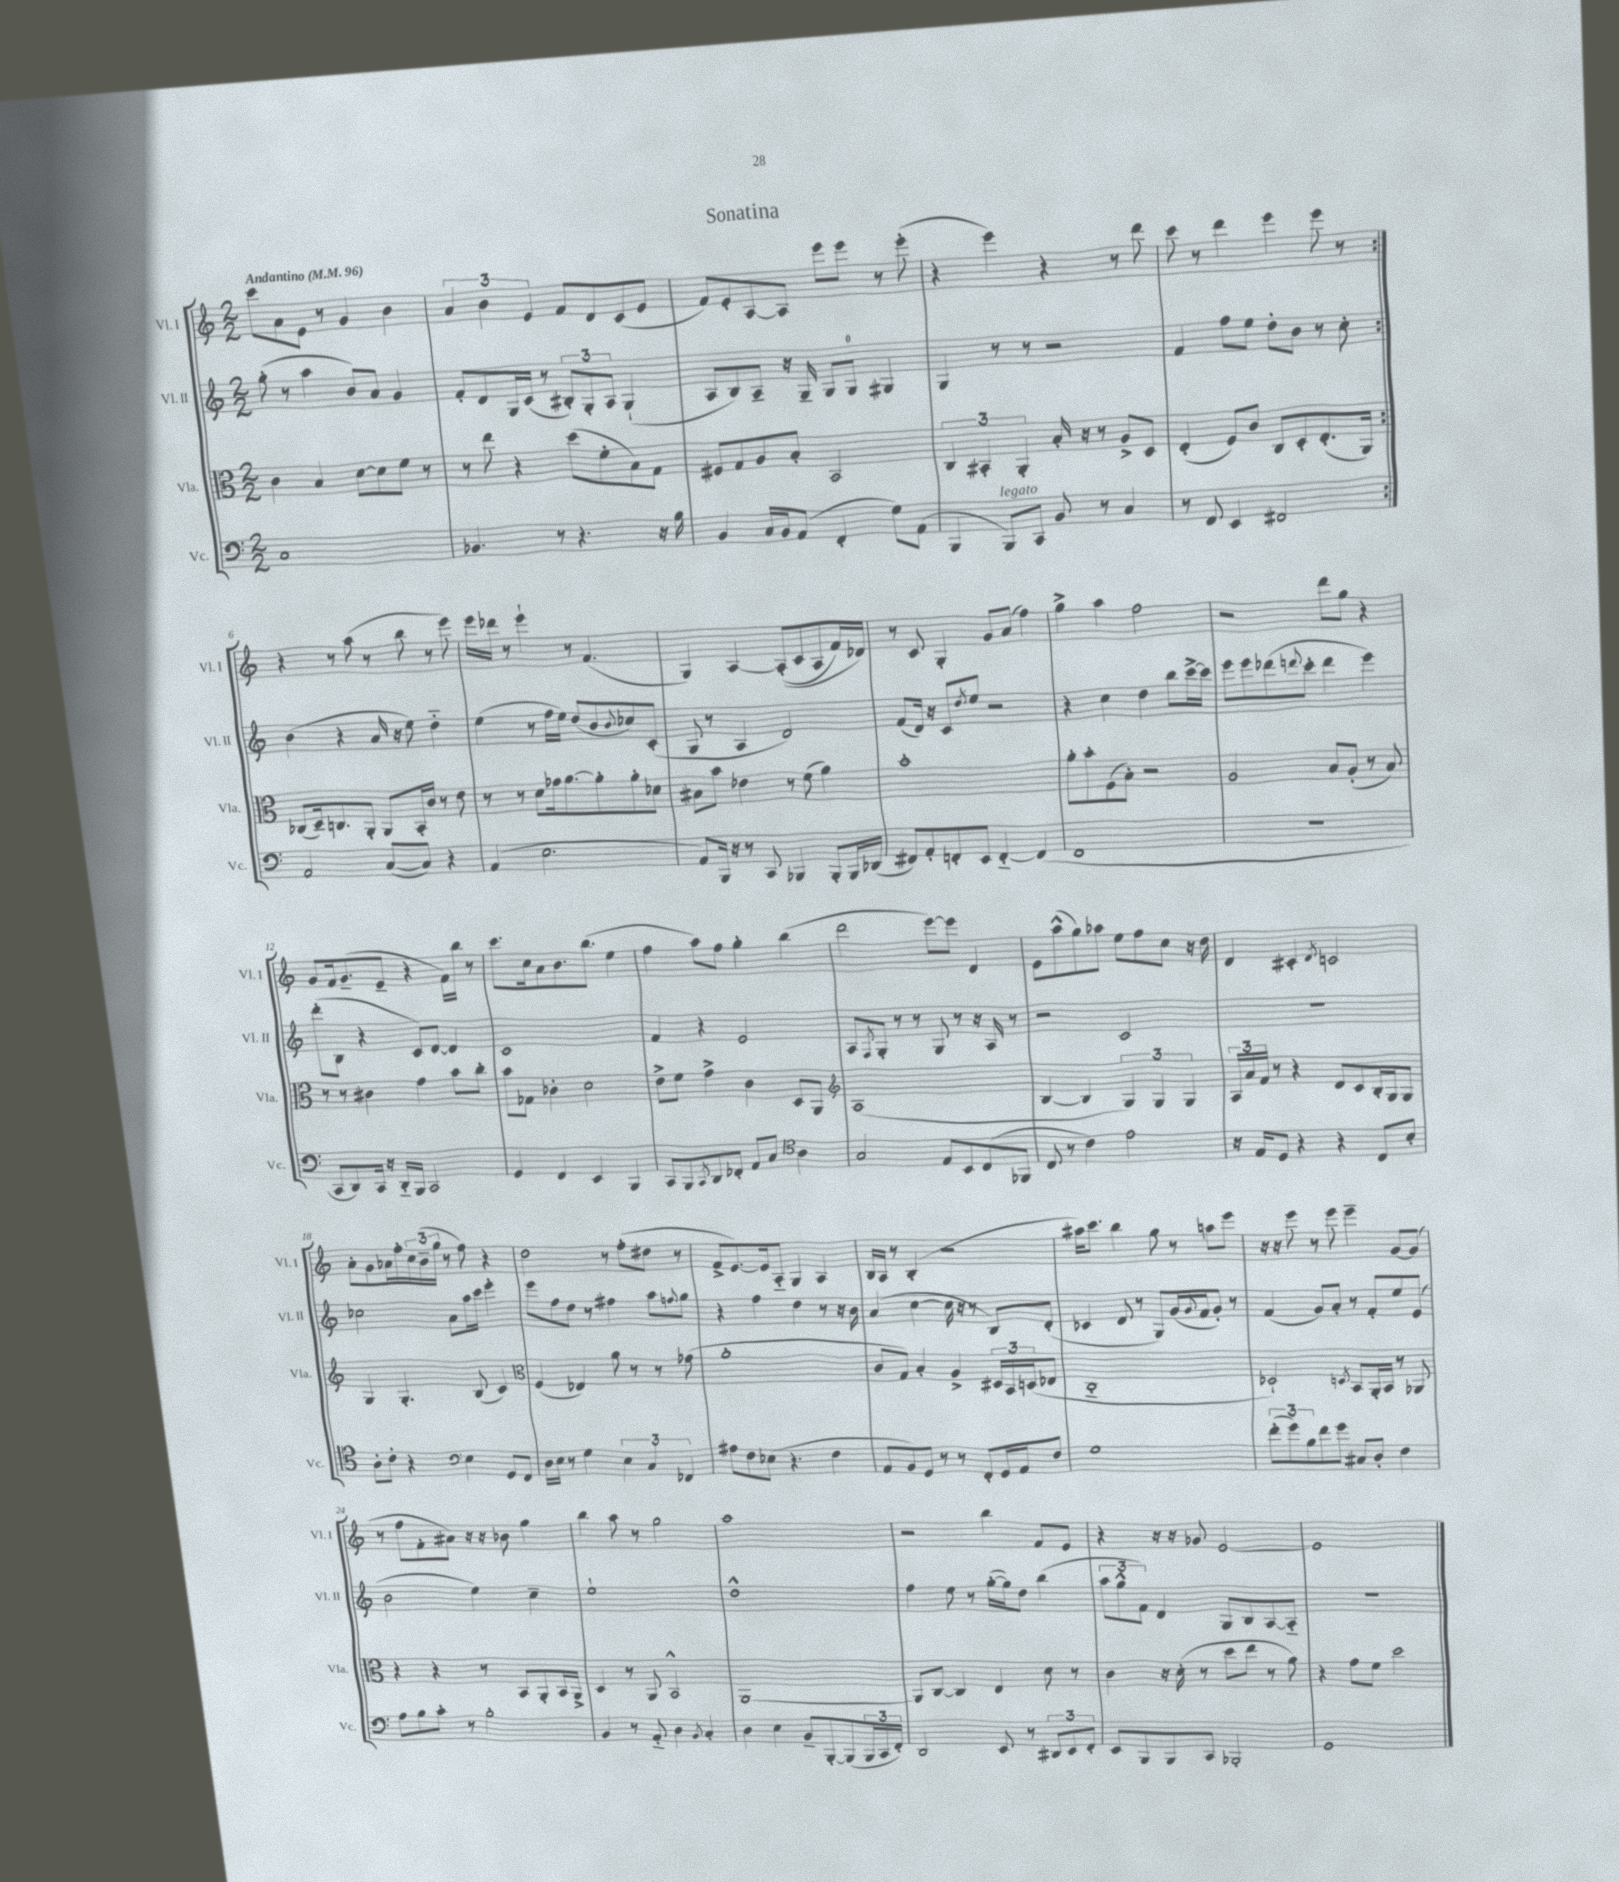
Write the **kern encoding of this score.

**kern	**kern	**kern	**kern
*part4	*part3	*part2	*part1
*staff4	*staff3	*staff2	*staff1
*I"Vc.	*I"Vla.	*I"Vl. II	*I"Vl. I
*I'Vc.	*I'Vla.	*I'Vl. II	*I'Vl. I
*clefF4	*clefC3	*clefG2	*clefG2
*k[]	*k[]	*k[]	*k[]
*M2/2	*M2/2	*M2/2	*M2/2
*MM96	*MM96	*MM96	*MM96
=1	=1	=1	=1
!	!	!	!LO:TX:a:B:t=Andantino
1C	4c\	(8gg'\	8ccc\L
.	.	8r	8a\
.	4B/	4aa\	8e\J
.	.	.	8r
.	[8d\L	8b/L)	4g/
.	8d\]	8a/J	.
.	8f\J	4g/	4b\
.	8r	.	.
=2	=2	=2	=2
4.BB-X/	8r	8f'/L	6a/
.	8ee\	8d/	.
.	.	.	6b\
.	4r	16G/L	.
.	.	(16c/JJ	.
.	.	.	6e/
8r	.	8r	.
4.r	(8dd\L	12B#X'/L)	8f/L
.	.	12G'/	.
.	8f'\	.	8d/
.	.	12A/J	.
.	8B\)	(4G`/	(8c/
16r	8G\J	.	8e/J
16B\	.	.	.
=3	=3	=3	=3
4BB/	8F#X/L	8A/L	8f/L)
.	8G/	8B/)	8e'/
16C/LL	8A/	8A~/J	[8A/
16BB/J	.	.	.
(8AA/J	8B'/J	16r	8A/J]
.	.	16G~/	.
4FF'/	2BB/	8G/L	8eee\L
.	.	8G/J	8eee\J
8G\L)	.	4G#X/	8r
(8AA\J	.	.	(8eee'\
=4	=4	=4	=4
4BBB/	6C/	4G/	4r
.	6BB#X'/	.	.
!LO:TX:a:i:t=legato	!	!	!
8BBB/L)	.	8r	4eee\)
.	6AA'/	.	.
8CC/J	.	8r	.
8BB/	16B'/	2r	4r
.	16r	.	.
8r	8r	.	.
4C/	8A^/L	.	8r
.	8D/J	.	8ddd\
=5	=5	=5	=5
8r	(4E'/	4f/	8ccc\
8FF/	.	.	8r
4EE/	8F/L)	8ff\L	4ddd\
.	8c/J	8ee\J	.
2FF#X/	8C/L	8dd'\L	4eee\
.	8D'/	8b\J	.
.	(8.E'/	8r	8eee\
.	.	8cc'\	8r
.	16AA/Jk)	.	.
!!LO:LB:g=z
=6:|!	=6:|!	=6:|!	=6:|!
2AA/	(8C-X/L	(4b\	4r
.	16D~/k)	.	.
.	8.Cn/	.	.
.	.	4r	8r
.	8AA'/J	.	(8aa\
([8C/L	8AA/L	16a/	8r
.	.	16r	.
8C/J])	16BB'/L	8ee\)	8bb\
.	16c/JJ	.	.
4r	8r	4dd\	8r
.	8e\	.	8eee\)
=7	=7	=7	=7
(4AA/	8r	(4ee\	16eee\LL
.	.	.	16ddd-X\JJ
.	8r	.	8r
2.E\	8d\L	8r	4eee`\
.	16g-X\k	16ff\LL	.
.	[8.a\	16ee\JJ)	.
.	.	(8dd/L	8r
.	8a'\]	8b/	(4.f/
.	.	8qqb/	.
.	8a'\	8cc-X/)	.
.	8d-X\J	(8c'/J	.
=8	=8	=8	=8
8AA/L)	8B#X\L	8G/	4G/)
16BBB/Jk	8b\J	8r	.
16r	.	.	.
8r	4e-X\	4A/	[4A/
8CC/	.	.	.
4BBB-X/	8r	2d/)	((8A'/L]
.	(8f\	.	8c/
8BBB-'/L	4a\)	.	8A/
16BBB-/L	.	.	16f/L)
(16DD-X/JJ	.	.	16d-X/JJ)
=9	=9	=9	=9
8FF#X/L)	1b'	(8f/L	8r
8AA'/	.	16d/Jk)	8c/
.	.	16r	.
8FFn'/	.	8c/L	4G'/
.	.	8qdd/	.
8EE/J	.	8ee/J	.
[4FF/	.	2r	8g/L
.	.	.	(8a/J
(4FF/]	.	.	4ff\)
=10	=10	=10	=10
1FF	8a'\L	4r	4gg^\
.	8b'\	.	.
.	(8F\	4cc\	4aa\
.	8B'\J)	.	.
.	2r	4dd\	2ff\
.	.	8bb\L	.
.	.	[16ccc^\L	.
.	.	16ccc\JJ]	.
=11	=11	=11	=11
1r	2A/	8eee\L	2r
.	.	8eee\	.
.	.	(8ddd-X\	.
.	.	8qqdddn/	.
.	.	8ccc'\J	.
.	8B/L	4ddd\	8ddd\L
.	(8A'/J	.	8gg\J
.	8r	4eee\)	4r
.	8B/)	.	.
!!LO:LB:g=z
=12	=12	=12	=12
8CC/L	8r	(8ddd'\L	8g/L
8DD/)	8r	8B\J	16f/k
.	.	.	(8.g~/
16CC/Jk	4c#X\	4r	.
16r	.	.	.
16DD/LL	.	.	8e~/J
16BBB/JJ	.	.	.
2CC/	4g\	8c/L)	4r
.	.	[8d/J	.
.	8b\L	4d/]	16f\LL)
.	.	.	16bb\JJ
.	8cc'\J	.	8r
=13	=13	=13	=13
4GG/	8b\L	1c	8.ccc\L
.	8G-X\J	.	.
.	.	.	16cc\k
4FF/	4c-X'\	.	8a\
.	.	.	8.b\
4EE/	2d\	.	.
.	.	.	(8.bb\J
4BBB/	.	.	4ee\
=14	=14	=14	=14
8CC/L	8e^\L	4f/	4ff\
8BBB/	8f\J	.	.
8qCC/	.	.	.
8DD/	4g^\	4r	8aa\L)
8FF-X'/J	.	.	8ff\J
8AA/L	4c\	2e/	4gg'\
8C/J	.	.	.
*clefC4	*	*	*
4A\	8D/L	.	(4bb\
.	8AA/J	.	.
=15	=15	=15	=15
*	*clefG2	*	*
2G/	(1A	8A/L	2ddd\
.	.	8qF/	.
.	.	8G'/J	.
.	.	8r	.
.	.	8r	.
8E/L	.	8G/	[8eee\L)
8BB/	.	8r	8eee\J]
(8C/	.	16r	4d/
.	.	16A/	.
8FF-X/J	.	8r	.
=16	=16	=16	=16
8C/	[4B/	2r	8e\L
8r	.	.	(8aa^^\
4c\)	4B/]	.	8gg\)
.	.	.	8aa-X\J
2e\	6G/)	2c/	8ee\L
.	.	.	8ff\
.	6G/	.	.
.	.	.	8cc\J
.	6G/	.	.
.	.	.	16r
.	.	.	16dd\
=17	=17	=17	=17
16r	24A/LL	1r	4d/
.	24a/	.	.
16E/KL	.	.	.
.	24f/JJ	.	.
8D/J	8r	.	.
4r	4r	.	4c#X'/
.	.	.	8qd/
4r	8d/L	.	2cn/
.	8c/	.	.
8C/L	16B'/L	.	.
.	16G/J	.	.
8B'/J	8G/J	.	.
!!LO:LB:g=z
=18	=18	=18	=18
8A'\L	4G/	2cc-X\	8a'\L
8c'\J	.	.	8g\
4r	4.G'/	.	16a-X\L
.	.	.	16ff'\
.	.	.	24cc\
.	.	.	(24b~\
.	.	.	24gg\JJ
*clefF4	*	*	*
4E\	.	8a\L	8r
.	(8B/	16aa\L	8ff\)
.	.	16ccc\JJ	.
8GG/L	4c/)	4eee'\	4r
8FF/J	.	.	.
=19	=19	=19	=19
*	*clefC3	*	*
16D\LL	(4F/	8eee\L	2dd\
16E\JJ	.	.	.
8r	.	8ff\	.
4G\	4E-X/)	8dd\J	.
.	.	8r	.
6E\	8a\	4ff#X\	8r
.	8r	.	(8ff'\L
6C/	.	.	.
.	8r	8aa\L	8dd#X\J
6FF-X/	.	.	.
.	.	8qqffn/	.
.	(8g-X\	8gg\J	8r
=20	=20	=20	=20
8A#X\L	1a'	4r	8f^/L
8F\	.	.	[8.e/)
(8E-X\J	.	4ff\	.
.	.	.	16e/k]
4.r	.	.	8A/J
.	.	4dd\	4G/
4F\	.	8r	4A/
.	.	16r	.
.	.	16b\	.
=21	=21	=21	=21
8AA/L	8c/L	(4a/	16B/LL
.	.	.	16A/JJ
8BB/)	8G/J)	.	8r
8GG/J	4B'/	[4cc\	(4B'/
8r	.	.	.
8r	4A^/	16cc\]	2r
.	.	16r	.
8FF'/L	.	8r	.
16GG/L	24D#X/LL	8B/L)	.
.	24BB/	.	.
16AA/J	.	.	.
.	(24Dn/J	.	.
8F/J	8E-X/J	(8d'/J	.
=22	=22	=22	=22
1G	1C	4c-X/	16aa#X\KL)
.	.	.	8.ccc\J
.	.	8d/	4bb\
.	.	8r	.
.	.	8G/L)	8gg\
.	.	(16g/L	8r
.	.	8qqg/	.
.	.	16f/J	.
.	.	8g'/J)	8aan\L
.	.	8r	8eee\J
=23	=23	=23	=23
(12f'\L	2D-X`/)	(4f/	16r
.	.	.	16r
12g\)	.	.	.
.	.	.	8eee\
12B\	.	.	.
8f\	.	8g/L)	8r
8g\J	.	8a'/J	8eee\
.	8qDn/	.	.
8C#X/L	8BB/L	8r	4eee~\
8D'/J	16AA'/L	8f'/L	.
.	16BB/JJ	.	.
4F\	8r	8ee/	[8g/L
.	8AA-X/	(8e/J	(8g/J]
!!LO:LB:g=z
=24	=24	=24	=24
8A\L	4r	2b\	8r
8B\	.	.	8ff\L
8c'\J	4r	.	8f'\
8r	.	.	8a#X\J)
2B'\	8r	4ee\)	16r
.	.	.	16r
.	8BB/L	.	8b-X\
.	8AA'/	4cc~\	4gg\
.	16BB/L	.	.
.	16AA^/JJ	.	.
=25	=25	=25	=25
4BB/	4D/	1ee`	4bb\
8r	8r	.	8aa\
8AA/	8AA/	.	8r
4D\	2BB^^/	.	2gg\
8qBB/	.	.	.
4C'/	.	.	.
=26	=26	=26	=26
4D\	[1AA	1dd^^	1aa
4E\	.	.	.
8BB~/L	.	.	.
[8BBB'/	.	.	.
(8BBB/]	.	.	.
24BBB/L	.	.	.
24CC/	.	.	.
24FF'/JJ)	.	.	.
=27	=27	=27	=27
2DD/	8AA/L]	4ff\	2r
.	[8C/J	.	.
.	4C/]	8ee\	.
.	.	8r	.
8EE/	4E/	([16gg'\LL	4bb\
.	.	16gg\J])	.
8r	.	8dd\J	.
12DD#X/L	8d\	(4bb\	8f/L
12EE/	.	.	.
.	8r	.	8e/J
12FF'/J	.	.	.
=28	=28	=28	=28
8EE/L	4c\	12aa\L	4r
.	.	12gg^^\	.
8BBB/	.	.	.
.	.	12f\J)	.
8BBB/	16r	4d/	16r
.	(16d'\	.	16r
8CC/J	8r	.	8g-X/
2BBB-X'/	8dd\L	8G/L	[2e/
.	8ee\J	8B/	.
.	8r	[8A/	.
.	8a\)	8A/J]	.
=29	=29	=29	=29
1GG	4r	1r	1e]
.	8g\L	.	.
.	8f\J	.	.
.	2dd\	.	.
==	==	==	==
*-	*-	*-	*-
